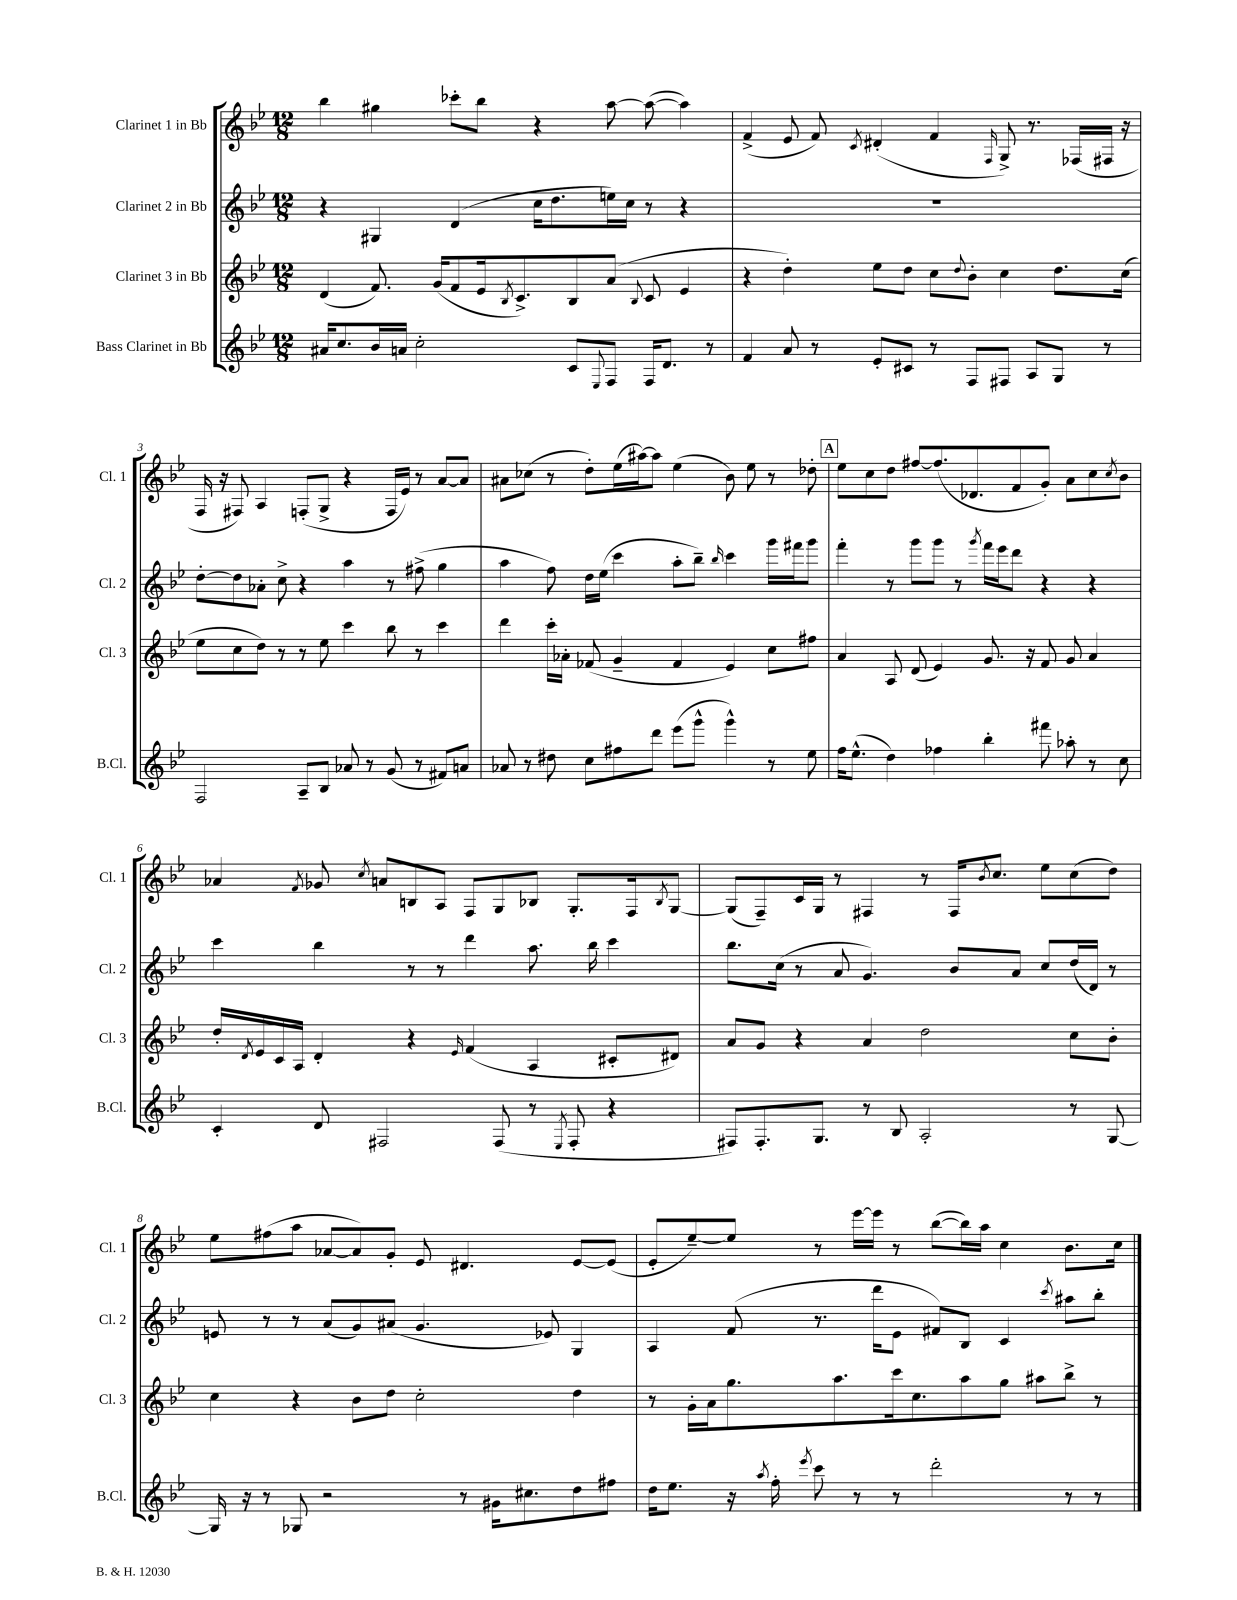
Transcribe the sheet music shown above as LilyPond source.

<<
\new StaffGroup <<
\new Staff = "s0" \with { instrumentName = "Clarinet 1 in Bb" shortInstrumentName = "Cl. 1" } {
    \clef treble \key bes \major \numericTimeSignature \time 12/8
    bes''4 gis''4 ces'''8-. bes''8 r4 a''8~ a''8~( a''4) |
    f'4->( ees'8 f'8) \acciaccatura { c'8 } dis'4-.( f'4 \grace { f16 } g8->) r8. fes16( fis16 r16 |
    f16 r16 fis8) a4 f8-.( g8-> r4 f16 ees'16) r8 a'8~ a'8 |
    ais'8 ces''8( r8 d''8-.) ees''16( ais''16~) ais''8 ees''4( bes'8) ees''8 r8 des''8-. |
    \mark \markup { \box "A" } ees''8 c''8 d''8 fis''8~ fis''8.( des'8. f'8 g'8-.) a'8 c''8 \acciaccatura { c''8 } bes'8 |
    aes'4 \acciaccatura { f'8 } ges'8 \acciaccatura { c''8 } a'8 b8 a8 f8 g8 bes8 g8.-. f16 \acciaccatura { bes8 } g8~ |
    g8( f8--) c'16 g16 r8 fis4 r8 fis16 \acciaccatura { bes'8 } c''8. ees''8 c''8( d''8) |
    ees''8 fis''8( a''8 aes'8~ aes'8) g'8-. ees'8 dis'4. ees'8~ ees'8( |
    ees'8-. ees''8~--) ees''8 r8 ees'''16~ ees'''16 r8 bes''8~( bes''16) a''16 c''4 bes'8. c''16 \bar "|." |
}
\new Staff = "s1" \with { instrumentName = "Clarinet 2 in Bb" shortInstrumentName = "Cl. 2" } {
    \clef treble \key bes \major \numericTimeSignature \time 12/8
    r4 gis4 d'4( c''16 d''8. e''16) c''16 r8 r4 |
    R1. |
    d''8~-. d''8 aes'8-. c''8-> r4 a''4 r8 fis''8->( g''4 |
    a''4 f''8) d''16 ees''16( c'''4 a''8-. bes''8--) \grace { bes''16 } c'''4 g'''16 fis'''16 g'''8 |
    \mark \markup { \box "A" } f'''4-. r8 g'''8 g'''8 r8 \acciaccatura { g'''8 } f'''16 ees'''16 d'''8 r4 r4 |
    c'''4 bes''4 r8 r8 d'''4 a''8. bes''16 c'''4 |
    bes''8. c''16( r8 a'8 g'4.) bes'8 a'8 c''8 d''16( d'16) r8 |
    e'8 r8 r8 a'8( g'8) ais'8( g'4. ees'8) g4 |
    a4 f'8( r8. d'''16 ees'8 fis'8) bes8 c'4 \acciaccatura { c'''8 } ais''8 bes''8-. \bar "|." |
}
\new Staff = "s2" \with { instrumentName = "Clarinet 3 in Bb" shortInstrumentName = "Cl. 3" } {
    \clef treble \key bes \major \numericTimeSignature \time 12/8
    d'4( f'8.) g'16( f'8 ees'16 \acciaccatura { bes8 } c'8.->) bes8 a'8( \appoggiatura { bes8 } c'8 ees'4 |
    r4 d''4-.) ees''8 d''8 c''8 \appoggiatura { d''8 } bes'8-. c''4 d''8. c''16( |
    ees''8 c''8 d''8) r8 r8 ees''8 c'''4 bes''8 r8 c'''4 |
    d'''4 c'''16-. aes'16-. fes'8( g'4-- fes'4 ees'4) c''8 fis''8 |
    \mark \markup { \box "A" } a'4 a8 d'8( ees'4) g'8. r16 f'8 g'8 a'4 |
    d''16-. \acciaccatura { d'8 } ees'16 c'16 a16 d'4-. r4 \grace { ees'16 } f'4( a4 cis'8-. dis'8) |
    a'8 g'8 r4 a'4 d''2 c''8 bes'8-. |
    c''4 r4 bes'8 d''8 c''2-. d''4 |
    r8 g'16-. a'16 g''8. a''8. c'''16 c''8. a''8 g''8 ais''8 bes''8-> r8 \bar "|." |
}
\new Staff = "s3" \with { instrumentName = "Bass Clarinet in Bb" shortInstrumentName = "B.Cl." } {
    \clef treble \key bes \major \numericTimeSignature \time 12/8
    ais'16 c''8. bes'16 a'16 c''2-. c'8 \appoggiatura { ees8 } f8 f16 d'8. r8 |
    f'4 a'8 r8 ees'8-. cis'8 r8 f8 fis8 a8 g8 r8 |
    f2 a8-- bes8 aes'8 r8 g'8( r8 fis'8) a'8 |
    aes'8 r8 dis''8 c''8 fis''8 d'''8 ees'''8( g'''8-^ g'''4-^) r8 ees''8 |
    \mark \markup { \box "A" } f''16 ees''8.-^( d''4) fes''4 bes''4-. fis'''8 aes''8-. r8 c''8 |
    c'4-. d'8 fis2 fis8( r8 \acciaccatura { ees8 } fis8-. r4 |
    fis8) fis8.-. g8. r8 bes8 a2-. r8 g8~ |
    g16 r16 r8 ges8 r2 r8 gis'16 cis''8. d''8 fis''8 |
    d''16 ees''8. r16 \acciaccatura { a''8 } f''16-. \acciaccatura { ees'''8 } c'''8 r8 r8 d'''2-. r8 r8 \bar "|." |
}
>>
>>
